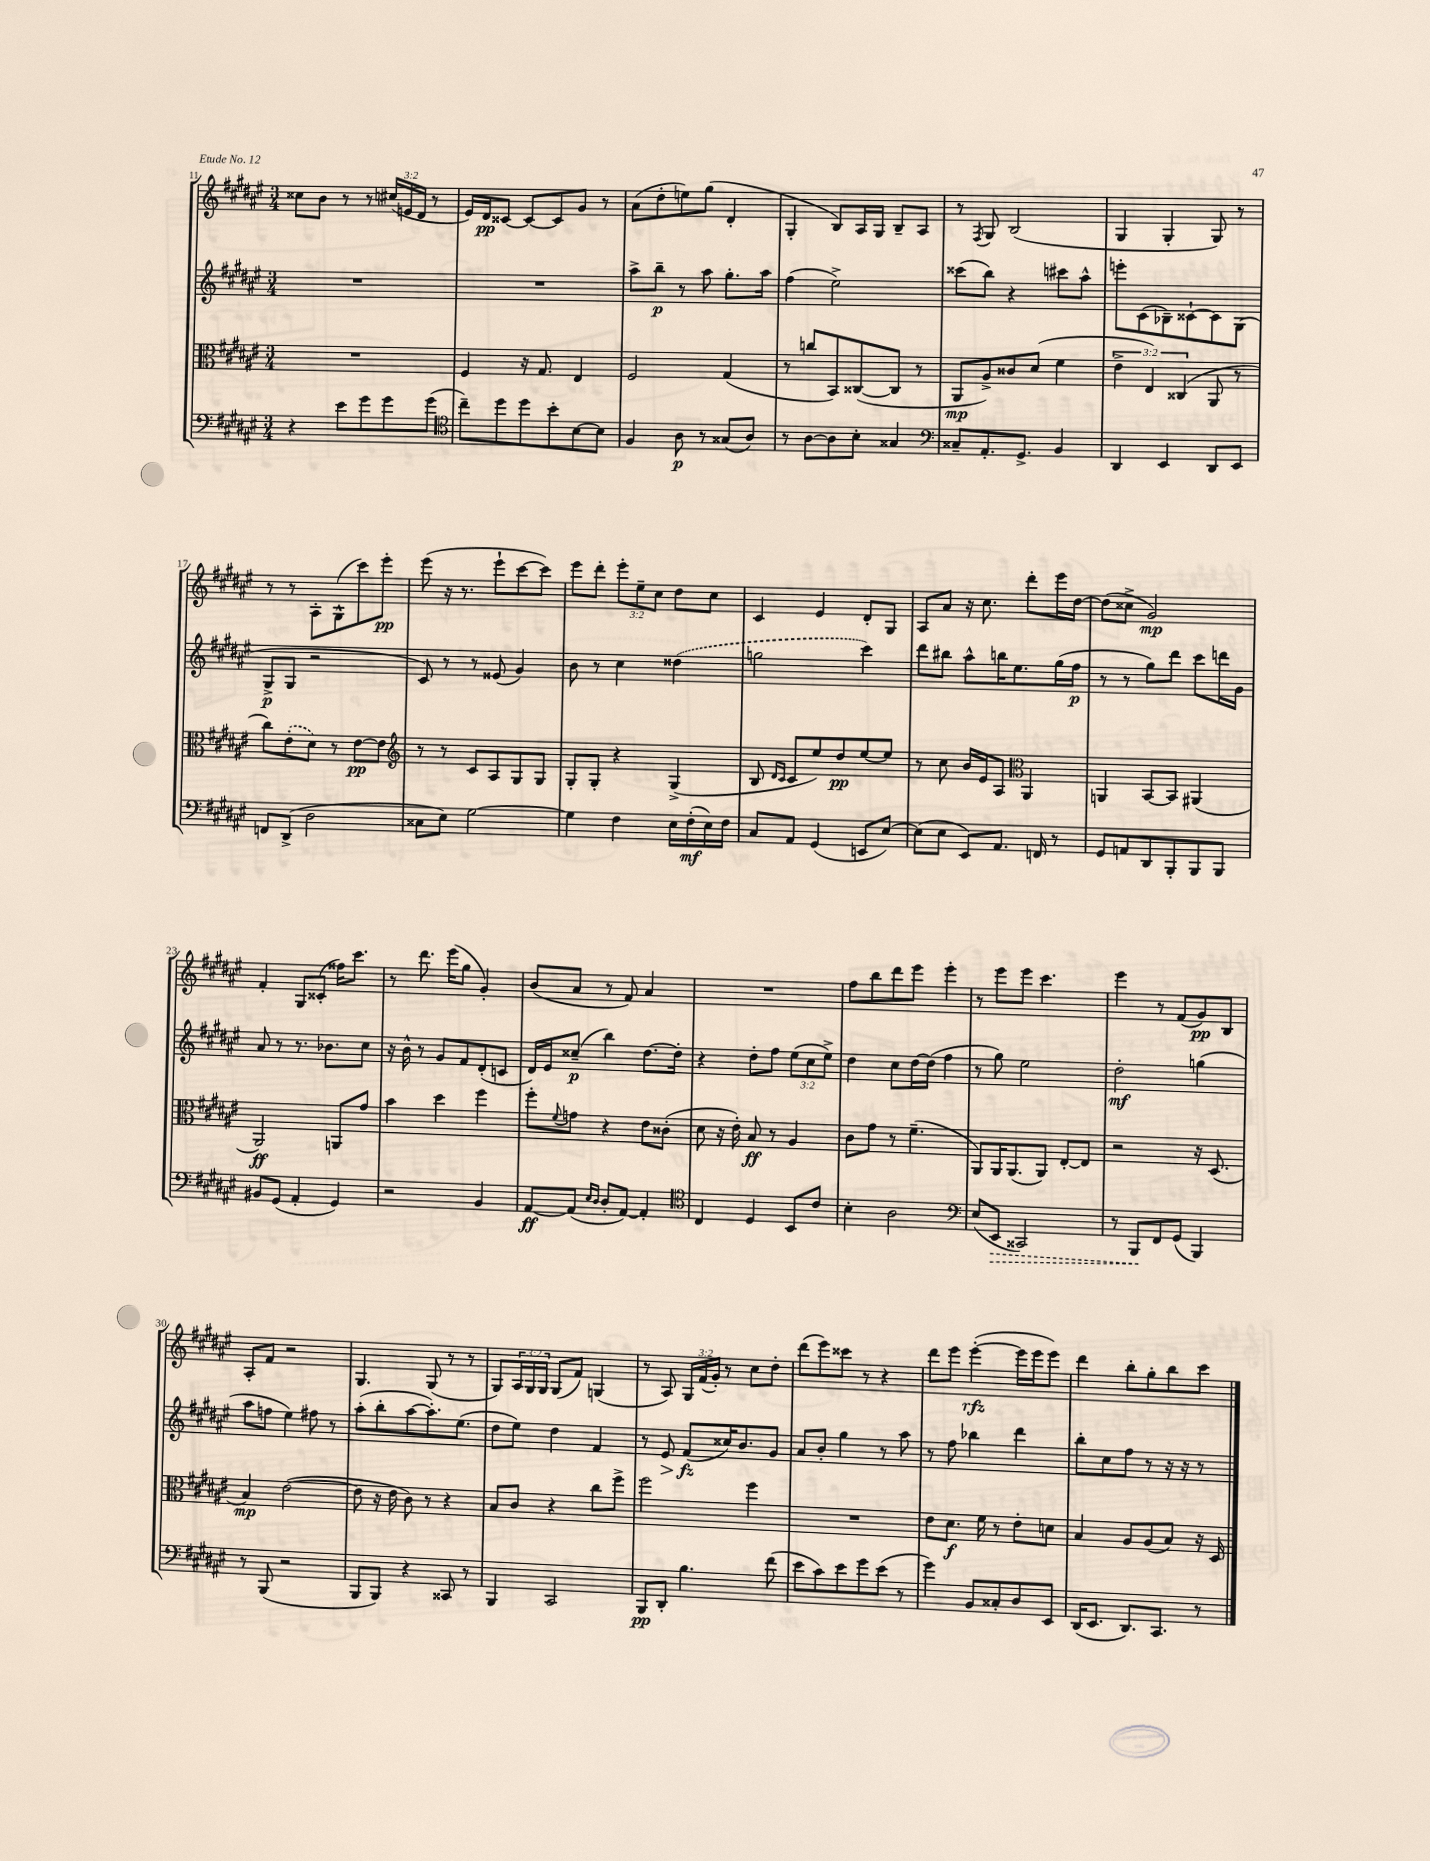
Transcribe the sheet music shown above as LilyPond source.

<<
\new StaffGroup <<
\new Staff = "s0" {
    \clef treble \key fis \major \numericTimeSignature \time 3/4 \override Staff.TupletNumber.text = #tuplet-number::calc-fraction-text
    cisis''8 b'8 r8 r8 \tuplet 3/2 { cis''16( e'16 dis'16 } r8 |
    eis'16) dis'16\pp cisis'8~ cisis'8~ cisis'8 gis'8 r8 |
    ais'8( dis''8-. e''8) gis''8( dis'4-. |
    gis4-. b8) ais16 gis16 b8-- ais8 |
    r8 \acciaccatura { fis8 } gis8 b2( |
    gis4 gis4-. gis8) r8 |
    r8 r8 ais8-. gis8-^( cis'''8) eis'''8-.\pp |
    eis'''8( r16 r8. eis'''8-! cis'''8~ cis'''8) |
    eis'''8 dis'''8-. \tuplet 3/2 { eis'''8-. eis''8-- cis''8 } dis''8 cis''8 |
    cis'4 eis'4 dis'8-. gis8 |
    ais8 ais'8 r16 cis''8. dis'''8-. eis'''16 dis''16~ |
    dis''8( cisis''8-> gis'2\mp) |
    fis'4-. gis8 cisis'8-.( fisis''16) cis'''8. |
    r8 dis'''8. eis'''16( gis''8 gis'4-.) |
    b'8( ais'8 r8 fis'8) ais'4 |
    R2. |
    fis''8 b''8 dis'''8 eis'''8 eis'''4-. |
    r8 eis'''8 eis'''8 cis'''4. |
    eis'''4 r8 fis'8( gis'8\pp) b8 |
    ais8-. fis'8 r2 |
    gis4. gis8( r8 r8 |
    gis8) \tuplet 3/2 { ais16 gis16 gis16 } gis8( fis'8) g4( |
    r8 ais8) \tuplet 3/2 { gis16 fis'16( gis'16-.) } r8 cis''8 dis''8-. |
    dis'''8( eis'''8) cisis'''8 r8 r4 |
    dis'''8 eis'''8 eis'''4~-.\rfz( eis'''16 eis'''16 eis'''8) |
    dis'''4 b''8-. gis''8-. b''8 cis'''8 \bar "|." |
}
\new Staff = "s1" {
    \clef treble \key fis \major \numericTimeSignature \time 3/4 \override Staff.TupletNumber.text = #tuplet-number::calc-fraction-text
    R2. |
    R2. |
    ais''8-> b''8--\p r8 ais''8 gis''8.-. ais''16 |
    fis''4( eis''2->) |
    cisis'''8( b''8) r4 cis'''8 ais''8-^ |
    e'''8-. cis'8( bes8--) cisis'8~-! cisis'8 gis8( |
    gis8->\p gis8 r2 |
    cis'8) r8 r8 eisis'8( gis'4) |
    b'8 r8 cis''4 \once \slurDashed disis''4( |
    g''2 cis'''4) |
    dis'''8 bis''8 ais''8-^ b''16 eis''8. gis''16( fis''16\p |
    r8 r8 gis''8) dis'''8 cis'''8 d'''16 gis'16 |
    ais'8 r8 r8. bes'8. cis''8 |
    r16 b'16-^ r8 gis'8 fis'8 dis'8-.( c'8 |
    dis'16) eis'16 cisis''8--\p( b''4) dis''8.~ dis''16-. |
    r4 dis''8-. fis''8 \tuplet 3/2 { eis''8( cis''8 eis''8->) } |
    dis''4 cis''8 dis''16~ dis''16( fis''4 |
    r8 gis''8) eis''2 |
    dis''2-.\mf g''4( |
    ais''8 f''8 eis''4) fis''8 r8 |
    ais''8-.( b''8-. ais''8~ ais''8.-.) eis''8.( |
    dis''8 eis''8) dis''4 fis'4 |
    r8 eis'8\> fis'8\fz\!( cisis''16) b'8. gis'8 |
    ais'8 b'8-. gis''4 r8 ais''8 |
    r8 fis''8 bes''4 dis'''4 |
    b''8-. cis''8 fis''8 r8 r16 r16 r8 \bar "|." |
}
\new Staff = "s2" {
    \clef alto \key fis \major \numericTimeSignature \time 3/4 \override Staff.TupletNumber.text = #tuplet-number::calc-fraction-text
    R2. |
    fis4 r16 gis8. eis4 |
    fis2 gis4( |
    r8 c''8 b,8) cisis8~( cisis8 r8 |
    ais,8\mp ais8->) cisis'8 dis'8( fis'4 |
    \tuplet 3/2 { eis'4-> eis4) cisis4( } ais,8 r8 |
    cis''8) \once \slurDashed eis'8-.( dis'8) r8 eis'8~\pp eis'8 |
    \clef treble r8 r8 cis'8 ais8 gis8 gis8 |
    gis8-. gis8-. r4 gis4->( |
    b8 \grace { dis'16 cis'16 } cis'8 eis''8) dis''8\pp eis''8~ eis''8 |
    r8 cis''8 b'16 eis'16 ais8 \clef alto ais,4 |
    a,4 b,8~ b,8 ais,4( |
    ais,2\ff) a,8 gis'8 |
    b'4 dis''4 fis''4 |
    fis''8-. \appoggiatura { fis'8 } g'8 r4 eis'8 cisis'8-.( |
    dis'8 r16 eis'16-.) b8\ff r8 ais4 |
    cis'8 gis'8 r8 fis'4.--( |
    ais,8) ais,16 ais,8.( ais,8) eis8~-. eis8 |
    r2 r16 dis8.( |
    b4\mp) eis'2~( |
    eis'8 r16 eis'16 cis'8) r8 r4 |
    b8 cis'8 r4 cis''8 fis''8-> |
    fis''2 fis''4 |
    R2. |
    eis'8 dis'8.\f fis'16 r8 eis'8-. d'8 |
    b4 ais8 ais8( b8) r16 dis16 \bar "|." |
}
\new Staff = "s3" {
    \clef bass \key fis \major \numericTimeSignature \time 3/4
    r4 eis'8 gis'8 gis'8 gis'8( |
    \clef tenor cis''8--) dis''8 dis''8 b'8-. b8~ b8 |
    fis4 ais8\p r8 gisis8( ais8) |
    r8 ais8~ ais8 b8-. gisis4 |
    \clef bass cisis8-- ais,8.-. gis,8.-> b,4 |
    dis,4 eis,4 dis,8 eis,8 |
    f,8 dis,8->( dis2 |
    cisis8 eis8) gis2~ |
    gis4 fis4 eis16 fis16-.\mf( eis16) fis16 |
    cis8 ais,8 gis,4( e,8 eis8~) |
    eis8( eis8 eis,8) ais,8. f,16 r8 |
    gis,8 a,8 dis,8 b,,8-. b,,8 b,,8 |
    bis,8 gis,8( ais,4-. gis,4) |
    r2 b,4 |
    ais,8~\ff ais,8( \grace { eis16 dis16 } dis8-. ais,8~) ais,4-. |
    \clef tenor cis4 dis4 b,8 cis'8 |
    b4-. ais2 |
    \clef bass eis8( \once \override Hairpin.style = #'dashed-line eis,8\> cisis,2) |
    r8 b,,8\! fis,8 gis,8( b,,4) |
    r8 b,,8( r2 |
    b,,8 b,,8) r4 cisis,8 r8 |
    b,,4 cis,2 |
    b,,8\pp dis,8-. b4. fis'8( |
    eis'8 cis'8) eis'8 gis'8 eis'8( r8 |
    gis'4) b,8 cisis8-. dis8 eis,8 |
    dis,16( eis,8. dis,8.) cis,8. r8 \bar "|." |
}
>>
>>
\layout { \context { \Score currentBarNumber = #11 } }
